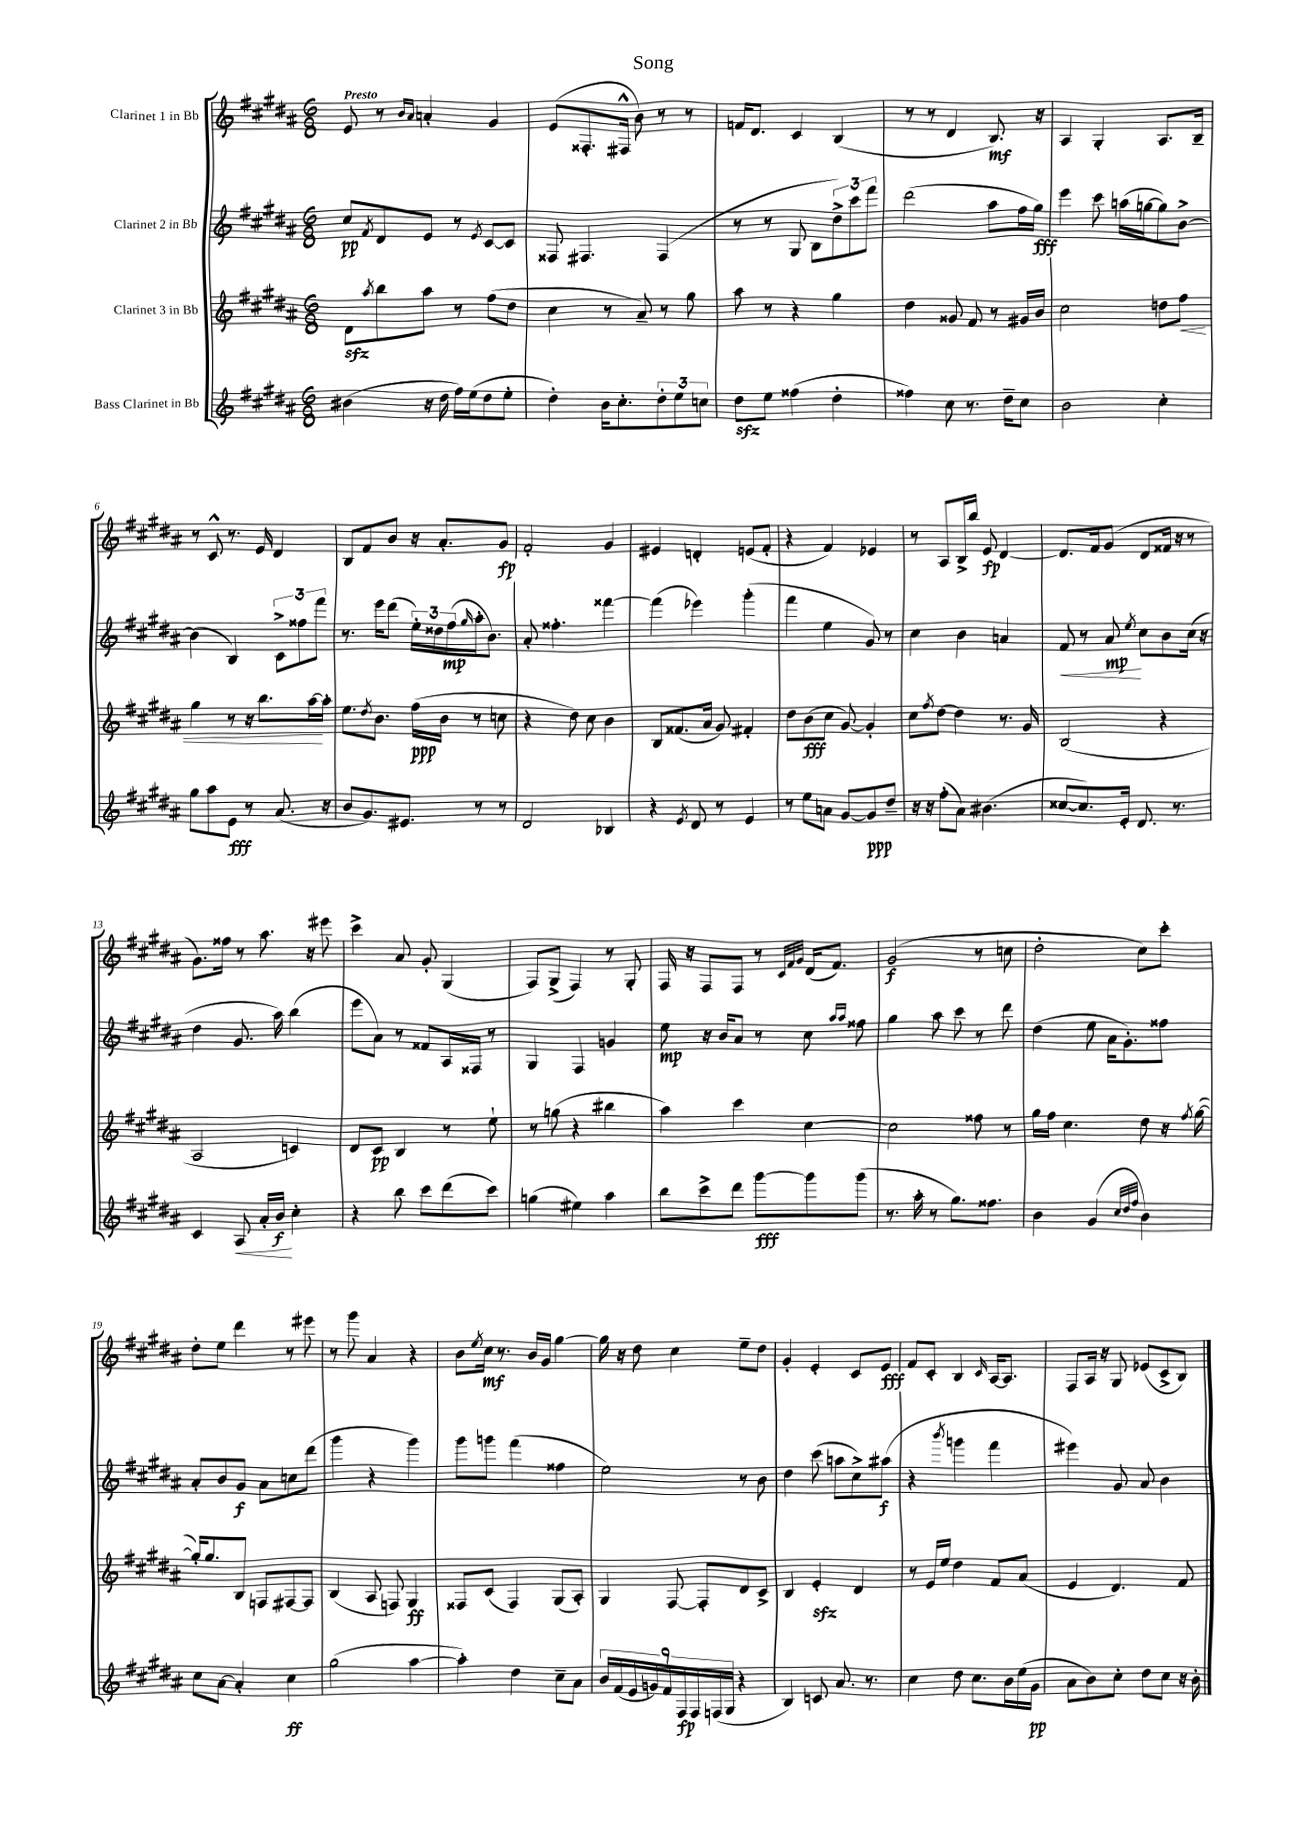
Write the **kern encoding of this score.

**kern	**dynam	**kern	**dynam	**kern	**dynam	**kern	**dynam
*part4	*part4	*part3	*part3	*part2	*part2	*part1	*part1
*staff4	*staff4	*staff3	*staff3	*staff2	*staff2	*staff1	*staff1
*I"Bass Clarinet in Bb	*	*I"Clarinet 3 in Bb	*	*I"Clarinet 2 in Bb	*	*I"Clarinet 1 in Bb	*
*clefG2	*	*clefG2	*	*clefG2	*	*clefG2	*
*k[f#c#g#d#a#]	*	*k[f#c#g#d#a#]	*	*k[f#c#g#d#a#]	*	*k[f#c#g#d#a#]	*
*M6/8	*	*M6/8	*	*M6/8	*	*M6/8	*
=1	=1	=1	=1	=1	=1	=1	=1
!	!	!	!	!	!	!LO:TX:a:B:t=Presto	!
(4b#X\	.	8d#zz\L	.	8cc#/L	pp	8e/	.
.	.	8qaa#/	.	8qf#/	.	.	.
.	.	8bb\	.	8d#/	.	8r	.
.	.	.	.	.	.	16qqb/LL	.
.	.	.	.	.	.	16qqa#/JJ	.
16r	.	8aa#\J	.	8e/J	.	4an'/	.
16dd#\	.	.	.	.	.	.	.
16ff#\LL)	.	8r	.	8r	.	.	.
(16ee\J	.	.	.	.	.	.	.
.	.	.	.	8qe/	.	.	.
8dd#\	.	(8ff#\L	.	[8c#/L	.	4g#/	.
8ee'\J	.	8dd#\J	.	8c#/J]	.	.	.
=2	=2	=2	=2	=2	=2	=2	=2
4dd#'\)	.	4cc#\	.	8F##X/	.	(8e/L	.
.	.	.	.	4.F#X/	.	8.F##X'/	.
16b\KL	.	8r	.	.	.	.	.
8.cc#'\	.	.	.	.	.	16F#X^^/Jk	.
.	.	8a#~/)	.	.	.	8b\)	.
12dd#'\	.	8r	.	(4F#/	.	8r	.
12ee\	.	.	.	.	.	.	.
.	.	8gg#\	.	.	.	8r	.
12ccn\J	.	.	.	.	.	.	.
=3	=3	=3	=3	=3	=3	=3	=3
8dd#zz\L	.	8aa#\	.	8r	.	16fn/KL	.
.	.	.	.	.	.	8.d#/J	.
8ee\J	.	8r	.	8r	.	.	.
(4ff##X\	.	4r	.	8G#/	.	4c#/	.
.	.	.	.	8B\L	.	.	.
4dd#'\	.	4gg#\	.	12dd#^\)	.	(4B/	.
.	.	.	.	12ccc#\	.	.	.
.	.	.	.	12fff#\J	.	.	.
=4	=4	=4	=4	=4	=4	=4	=4
4ff##X\)	.	4dd#\	.	(2ddd#\	.	8r	.
.	.	.	.	.	.	8r	.
8cc#\	.	8g##X/	.	.	.	4d#/	.
8.r	.	8f#/	.	.	.	.	.
.	.	8r	.	8aa#\L	.	8.B/)	mf
16dd#~\KL	.	.	.	.	.	.	.
8cc#\J	.	16g#X/LL	.	16ff#\L	.	.	.
.	.	16b/JJ	.	16gg#\JJ)	fff	16r	.
=5	=5	=5	=5	=5	=5	=5	=5
2b\	.	2cc#\	.	4eee\	.	4A#/	.
.	.	.	.	8ccc#\	.	4G#'/	.
.	.	.	.	(16aan\LL	.	.	.
.	.	.	.	[16ggn\J	.	.	.
4cc#'\	.	8ddn\L	.	8gg\])	.	8.A#/L	.
!	!	!	!LO:HP:b	!	!	!	!
.	.	8ff#\J	<	[8b^\J	.	.	.
.	.	.	.	.	.	16B~/Jk	.
!!LO:LB:g=z
=6	=6	=6	=6	=6	=6	=6	=6
8gg#\L	.	4gg#\	.	(4b\]	.	8r	.
8aa#\	.	.	.	.	.	8c#^^/	.
8e\J	fff	8r	.	4B/)	.	8.r	.
8r	.	16r	.	.	.	.	.
.	.	8.bb\L	.	.	.	16e/	.
(8.a#/	.	.	.	12c#^\L	.	4d#/	.
.	.	.	.	12ff##X\	.	.	.
.	.	[16aa#\L	.	.	.	.	.
.	.	.	.	12fff#\J	.	.	.
16r	.	16aa#'\JJ]	[	.	.	.	.
=7	=7	=7	=7	=7	=7	=7	=7
8b/L	.	8.ee\L	.	8.r	.	8B/L	.
8.g#/)	.	.	.	.	.	8f#/	.
.	.	8qdd#/	.	.	.	.	.
.	.	8.b\J	.	16eee\KL	.	.	.
.	.	.	.	(8ddd#\J	.	8b/J	.
8.e#X/J	.	.	.	.	.	.	.
.	.	(16ff#\LL	ppp	24ee'\LL)	.	16r	.
.	.	.	.	24dd##X\	.	.	.
.	.	16b\JJ	.	.	.	8.a#'/L	.
.	.	.	.	(24ff#\	mp	.	.
.	.	.	.	16qqgg#/	.	.	.
8r	.	8r	.	16aa#'\J	.	.	.
.	.	.	.	8.b\J)	.	.	.
8r	.	8ccn\	.	.	.	8g#/J	fp
=8	=8	=8	=8	=8	=8	=8	=8
2d#/	.	4r	.	8a#'/	.	2f#'/	.
.	.	.	.	4.ff##X'\	.	.	.
.	.	8dd#\)	.	.	.	.	.
.	.	8cc#\	.	.	.	.	.
4B-X/	.	4b\	.	[4fff##X\	.	4g#/	.
=9	=9	=9	=9	=9	=9	=9	=9
4r	.	8B/L	.	(4fff##\]	.	4e#X/	.
.	.	(8.f##X/	.	.	.	.	.
8qe/	.	.	.	.	.	.	.
8d#/	.	.	.	4eee-X\)	.	4dn'/	.
.	.	16a#/Jk	.	.	.	.	.
8r	.	8g#/)	.	.	.	.	.
4e/	.	4f#X'/	.	(4ggg#'\	.	(8en/L	.
.	.	.	.	.	.	8f#'/J	.
=10	=10	=10	=10	=10	=10	=10	=10
8r	.	8dd#\L	.	4fff#\	.	4r	.
8ee\L	.	(8b\	fff	.	.	.	.
8an\J	.	8cc#\J	.	4ee\	.	4f#/)	.
[8g#/L	.	[8g#/)	.	.	.	.	.
8g#/]	ppp	4g#'/]	.	8g#/)	.	4e-X/	.
8dd#~/J	.	.	.	8r	.	.	.
=11	=11	=11	=11	=11	=11	=11	=11
16r	.	8cc#\L	.	4cc#\	.	8r	.
16r	.	.	.	.	.	.	.
.	.	8qff#/	.	.	.	.	.
(8ff#'\L	.	[8dd#\J	.	.	.	8A#/L	.
8a#\J)	.	4dd#\]	.	4b\	.	16B^/L	.
.	.	.	.	.	.	16bb/JJ	.
(4.b#X\	.	.	.	.	.	8e/	fp
.	.	8.r	.	4an/	.	[4d#/	.
.	.	16g#/	.	.	.	.	.
=12	=12	=12	=12	=12	=12	=12	=12
!	!	!	!	!	!LO:HP:b	!	!
[8cc##X/L	.	(2B/	.	8f#/	<	8.d#/L]	.
8.cc##/])	.	.	.	8r	.	.	.
.	.	.	.	.	.	16f#/k	.
.	.	.	.	8a#/	mp	(8g#/J	.
16e'/Jk	.	.	.	.	.	.	.
.	.	.	.	8qee/	.	.	.
8.d#/	.	.	.	8cc#\L	[	8d#/L	.
.	.	4r	.	8b\	.	16f##X/Jk	.
8.r	.	.	.	.	.	16r	.
.	.	.	.	(16cc#\Jk	.	8r	.
.	.	.	.	16r	.	.	.
!!LO:LB:g=z
=13	=13	=13	=13	=13	=13	=13	=13
4c#/	.	2A#/	.	4dd#\	.	8.g#\L)	.
.	.	.	.	.	.	16ff##X\Jk	.
!	!LO:HP:b	!	!	!	!	!	!
8A#/	<	.	.	8.g#/	.	8r	.
16a#'/LL	.	.	.	.	.	8.aa#\	.
16b/JJ	f	.	.	16aa#\)	.	.	.
4cc#'\	[	4cn/)	.	(4bb\	.	.	.
.	.	.	.	.	.	16r	.
.	.	.	.	.	.	8eee#X\	.
=14	=14	=14	=14	=14	=14	=14	=14
4r	.	8d#/L	.	8eee\L	.	4ccc#^\	.
.	.	8c#/J	pp	8a#\J)	.	.	.
8bb\	.	4B/	.	8r	.	8a#/	.
8ccc#\L	.	.	.	8f##X/L	.	8g#'/	.
(8ddd#\	.	8r	.	16A#/L	.	(4G#/	.
.	.	.	.	16F##X/JJ	.	.	.
8ccc#\J)	.	8ee`\	.	8r	.	.	.
=15	=15	=15	=15	=15	=15	=15	=15
(4ggn\	.	8r	.	4G#/	.	8F#/L)	.
.	.	(8ggn\	.	.	.	(8G#^/J	.
4ee#X\)	.	4r	.	4F#/	.	4F#/)	.
4aa#\	.	4bb#X\	.	4gn/	.	8r	.
.	.	.	.	.	.	8G#'/	.
=16	=16	=16	=16	=16	=16	=16	=16
8bb\L	.	4aa#\)	.	8ee\	mp	16F#/	.
.	.	.	.	.	.	16r	.
8ccc#^\	.	.	.	16r	.	8F#/L	.
.	.	.	.	16b/KL	.	.	.
8ddd#\J	.	4ccc#\	.	8a#/J	.	8F#/J	.
[8ggg#\L	fff	.	.	8r	.	8r	.
.	.	.	.	.	.	32qqc#/LLL	.
.	.	.	.	.	.	32qqf#/	.
.	.	.	.	.	.	32qqg#/JJJ	.
8ggg#\]	.	[4cc#\	.	8cc#\	.	(16d#/KL	.
.	.	.	.	.	.	8.f#/J)	.
.	.	.	.	16qqaa#/LL	.	.	.
.	.	.	.	16qqaa#/JJ	.	.	.
(8ggg#\J	.	.	.	8ff##X\	.	.	.
=17	=17	=17	=17	=17	=17	=17	=17
8.r	.	2cc#\]	.	4gg#\	.	(2g#/	f
16aa#'\	.	.	.	.	.	.	.
8r	.	.	.	8aa#\	.	.	.
8.gg#\L)	.	.	.	8ccc#\	.	.	.
.	.	8ff##X\	.	8r	.	8r	.
8.ff##X\J	.	.	.	.	.	.	.
.	.	8r	.	8ddd#\	.	8ccn\	.
=18	=18	=18	=18	=18	=18	=18	=18
4b\	.	16gg#\LL	.	(4dd#\	.	2dd#'\	.
.	.	16ff#\JJ	.	.	.	.	.
.	.	4.cc#\	.	.	.	.	.
(4g#/	.	.	.	8ee\	.	.	.
.	.	.	.	16a#\KL	.	.	.
.	.	.	.	8.g#'\)	.	.	.
32qqcc#/LLL	.	.	.	.	.	.	.
32qqdd#/	.	.	.	.	.	.	.
32qqff#/JJJ	.	.	.	.	.	.	.
4b\)	.	8dd#\	.	.	.	8cc#\L)	.
.	.	16r	.	8ff##X\J	.	8ccc#'\J	.
.	.	8qff#/	.	.	.	.	.
.	.	([16gg#\	.	.	.	.	.
!!LO:LB:g=z
=19	=19	=19	=19	=19	=19	=19	=19
8cc#\L	.	16gg#'/KL])	.	8a#'/L	.	8dd#'\L	.
.	.	8.gg#/	.	.	.	.	.
[8a#\J	.	.	.	8b/	.	8ee\J	.
4a#'/]	.	8B/J	.	8g#/J	f	4ddd#\	.
.	.	8Fn/L	.	8a#\L	.	.	.
4cc#\	ff	[8F#X/	.	8ccn\	.	8r	.
.	.	8F#/J]	.	(8ddd#\J	.	8eee#X\	.
=20	=20	=20	=20	=20	=20	=20	=20
(2gg#\	.	(4B/	.	4ggg#\	.	8r	.
.	.	.	.	.	.	8ggg#\	.
.	.	8A#/	.	4r	.	4a#/	.
.	.	8Fn/)	.	.	.	.	.
[4aa#\	.	4G#/	ff	4ggg#\)	.	4r	.
=21	=21	=21	=21	=21	=21	=21	=21
4aa#'\])	.	8F##X/L	.	8ggg#\L	.	8b\L	.
.	.	.	.	.	.	8qee/	.
.	.	(8c#/J	.	8gggn\J	.	16cc#\Jk	mf
.	.	.	.	.	.	8.r	.
4dd#\	.	4F##/)	.	(4fff#\	.	.	.
.	.	.	.	.	.	16b/LL	.
.	.	.	.	.	.	16g#/JJ	.
8cc#~\L	.	(8G#/L	.	4ff##X\	.	[4gg#\	.
8a#\J	.	8A#'/J)	.	.	.	.	.
=22	=22	=22	=22	=22	=22	=22	=22
18b/LL	.	4G#/	.	2ee\)	.	16gg#\]	.
(18f#/	.	.	.	.	.	.	.
.	.	.	.	.	.	16r	.
18e/	.	.	.	.	.	.	.
.	.	.	.	.	.	8dd#\	.
18gn/)	.	.	.	.	.	.	.
18f#/	.	.	.	.	.	.	.
.	.	[8F#/	.	.	.	4cc#\	.
18F#/	fp	.	.	.	.	.	.
18F#/	.	.	.	.	.	.	.
.	.	8F#'/L]	.	.	.	.	.
(18Fn/	.	.	.	.	.	.	.
18G#/JJ	.	.	.	.	.	.	.
4r	.	8d#/	.	8r	.	8ee~\L	.
.	.	8c#^/J	.	8b\	.	8dd#\J	.
=23	=23	=23	=23	=23	=23	=23	=23
4B/)	.	4B/	.	4dd#\	.	4g#'/	.
8cn/	.	4ezz'/	.	(8ccc#\	.	4e'/	.
8.a#/	.	.	.	8aan\L	.	.	.
.	.	4d#/	.	8cc#^\)	.	8c#/L	.
8.r	.	.	.	.	.	.	.
.	.	.	.	(8aa#X\J	f	8e/J	fff
=24	=24	=24	=24	=24	=24	=24	=24
4cc#\	.	8r	.	4r	.	8f#/L	.
.	.	16e/LL	.	.	.	8c#'/J	.
.	.	16ee/JJ	.	.	.	.	.
.	.	.	.	8qbbb/	.	.	.
8dd#\	.	4dd#\	.	4gggn\	.	4B/	.
8.cc#\L	.	.	.	.	.	.	.
.	.	.	.	.	.	16qqc#/	.
.	.	8f#/L	.	4fff#\	.	[16A#/KL	.
16b\L	.	.	.	.	.	8.A#/J]	.
(16ee\	.	(8a#/J	.	.	.	.	.
16g#\JJ	pp	.	.	.	.	.	.
=25	=25	=25	=25	=25	=25	=25	=25
8a#\L	.	4e/	.	4eee#X\)	.	8F#/L	.
8b\)	.	.	.	.	.	16A#/Jk	.
.	.	.	.	.	.	16r	.
8cc#'\J	.	4.d#/)	.	8g#/	.	8G#/	.
8dd#\L	.	.	.	8a#/	.	(8e-X/L	.
8cc#\J	.	.	.	4b\	.	8c#^/	.
16r	.	8f#/	.	.	.	8B/J)	.
16b'\	.	.	.	.	.	.	.
==	==	==	==	==	==	==	==
*-	*-	*-	*-	*-	*-	*-	*-
